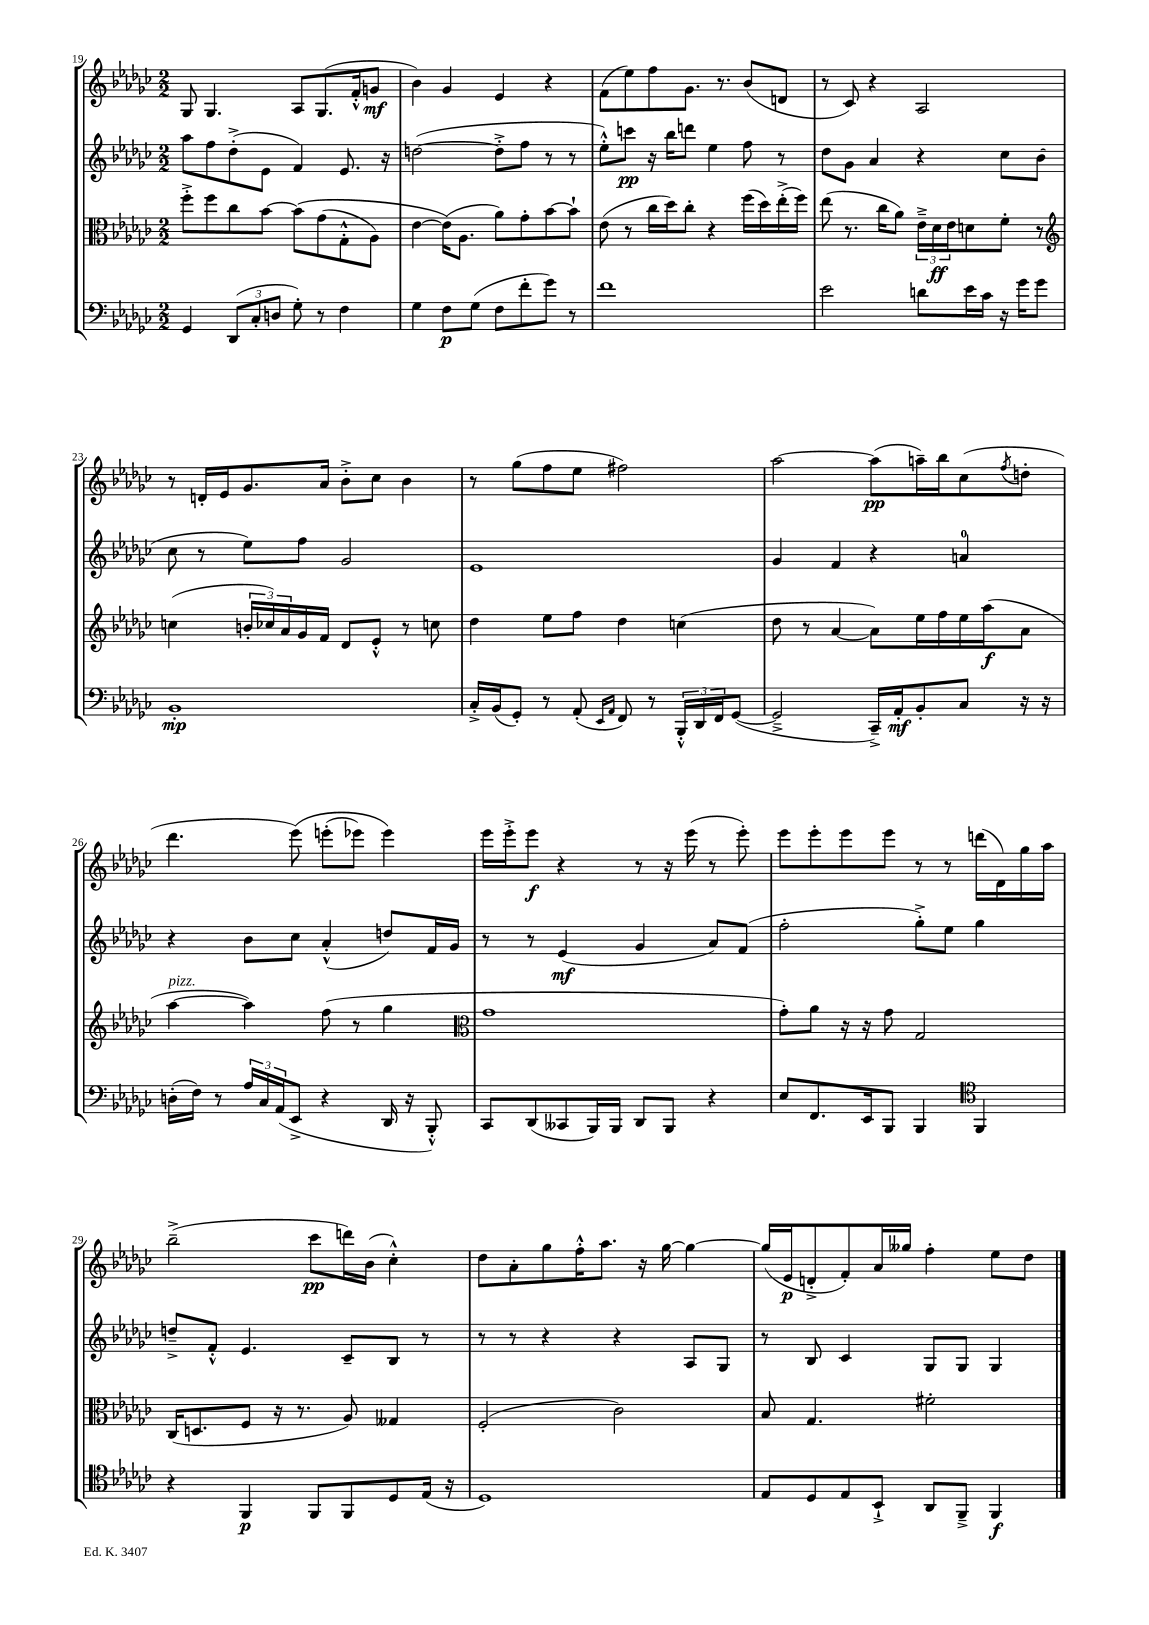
<<
\new StaffGroup <<
\new Staff = "s0" {
    \clef treble \key ges \major \numericTimeSignature \time 2/2
    ges8 ges4. aes8 ges8.( f'16-.-^ g'8\mf |
    bes'4) ges'4 ees'4 r4 |
    f'8( ees''8) f''8 ges'8. r8. bes'8( d'8 |
    r8 ces'8) r4 aes2 |
    r8 d'16-. ees'16 ges'8. aes'16 bes'8-.-> ces''8 bes'4 |
    r8 ges''8( f''8 ees''8 fis''2) |
    aes''2~ aes''8\pp( a''16--) bes''16 ces''8( \acciaccatura { f''8 } d''8-. |
    des'''4. ees'''8)\( e'''8-.( ees'''8) ees'''4\) |
    ees'''16 ees'''16-.-> ees'''8\f r4 r8 r16 ees'''16( r8 ees'''8-.) |
    ees'''8 ees'''8-. ees'''8 ees'''8 r8 r8 d'''16( des'16) ges''16 aes''16 |
    bes''2--->( ces'''8\pp d'''16) bes'16( ces''4-.-^) |
    des''8 aes'8-. ges''8 f''16-.-^ aes''8. r16 ges''16~ ges''4~ |
    ges''16( ees'16\p d'8-.-> f'8-.) aes'16 geses''16 f''4-. ees''8 des''8 \bar "|." |
}
\new Staff = "s1" {
    \clef treble \key ges \major \numericTimeSignature \time 2/2
    aes''8 f''8 des''8-.->( ees'8 f'4) ees'8. r16 |
    d''2~( d''8-.-> f''8 r8 r8 |
    ees''8-.-^) c'''8\pp r16 bes''16 d'''8 ees''4 f''8 r8 |
    des''8 ges'8 aes'4 r4 ces''8 bes'8( |
    ces''8 r8 ees''8) f''8 ges'2 |
    ees'1 |
    ges'4 f'4 r4 a'4-0 |
    r4 bes'8 ces''8 aes'4-.-^( d''8) f'16 ges'16 |
    r8 r8 ees'4\mf( ges'4 aes'8) f'8( |
    f''2-. ges''8-.->) ees''8 ges''4 |
    d''8---> f'8-.-^ ees'4. ces'8-- bes8 r8 |
    r8 r8 r4 r4 aes8 ges8 |
    r8 bes8 ces'4 ges8 ges8 ges4 \bar "|." |
}
\new Staff = "s2" {
    \clef alto \key ges \major \numericTimeSignature \time 2/2
    f''8-.-> f''8 ces''8 bes'8~ bes'8\( ges'8( ges8-.-^ aes8) |
    ees'4~ ees'16(\) aes8. aes'8) ges'8-. bes'8~ bes'8-! |
    ees'8( r8 ces''16 des''16) ces''8-. r4 f''16( des''16) ees''16-.->( f''16) |
    ees''8( r8. ces''16 aes'8) \tuplet 3/2 { ees'16---> des'16\ff ees'16 } d'8 f'8-. r8 |
    \clef treble c''4( \tuplet 3/2 { b'16-. ces''16) aes'16 } ges'16 f'16 des'8 ees'8-.-^ r8 c''8 |
    des''4 ees''8 f''8 des''4 c''4( |
    des''8 r8 aes'4~ aes'8) ees''16 f''16 ees''16 aes''16\f( aes'8 |
    aes''4~^\markup { \italic "pizz." } aes''4) f''8( r8 ges''4 |
    \clef alto ges'1 |
    ges'8-.) aes'8 r16 r16 ges'8 ges2 |
    ces16( d8. f8 r16 r8. aes8) geses4 |
    f2-.( ces'2) |
    bes8 ges4. fis'2-. \bar "|." |
}
\new Staff = "s3" {
    \clef bass \key ges \major \numericTimeSignature \time 2/2
    ges,4 \tuplet 3/2 { des,8( ces8-. d8 } ges8-.) r8 f4 |
    ges4 f8\p ges8( f8 f'8-. ges'8) r8 |
    f'1 |
    ees'2 d'8 ees'16 ces'16 r16 ges'16 ges'8 |
    bes,1-.\mp |
    ces16-.-> bes,16( ges,8-.) r8 aes,8-.( \grace { ees,16 aes,16 } f,8) r8 \tuplet 3/2 { bes,,16-.-^ des,16 f,16 } ges,8~( |
    ges,2---> ces,16--->) aes,16-.\mf bes,8-. ces8 r16 r16 |
    d16-.( f16) r8 \tuplet 3/2 { aes16 ces16 aes,16( } ees,8-> r4 des,16 r16 bes,,8-.-^) |
    ces,8 des,8( ceses,8 bes,,16) bes,,16 des,8 bes,,8 r4 |
    ees8 f,8. ees,16 bes,,8 bes,,4 \clef tenor f,4 |
    r4 f,4\p f,8 f,8 des8 ees16( r16 |
    des1) |
    ees8 des8 ees8 bes,8-!-> aes,8 f,8---> f,4\f \bar "|." |
}
>>
>>
\layout { \context { \Score currentBarNumber = #19 } }
